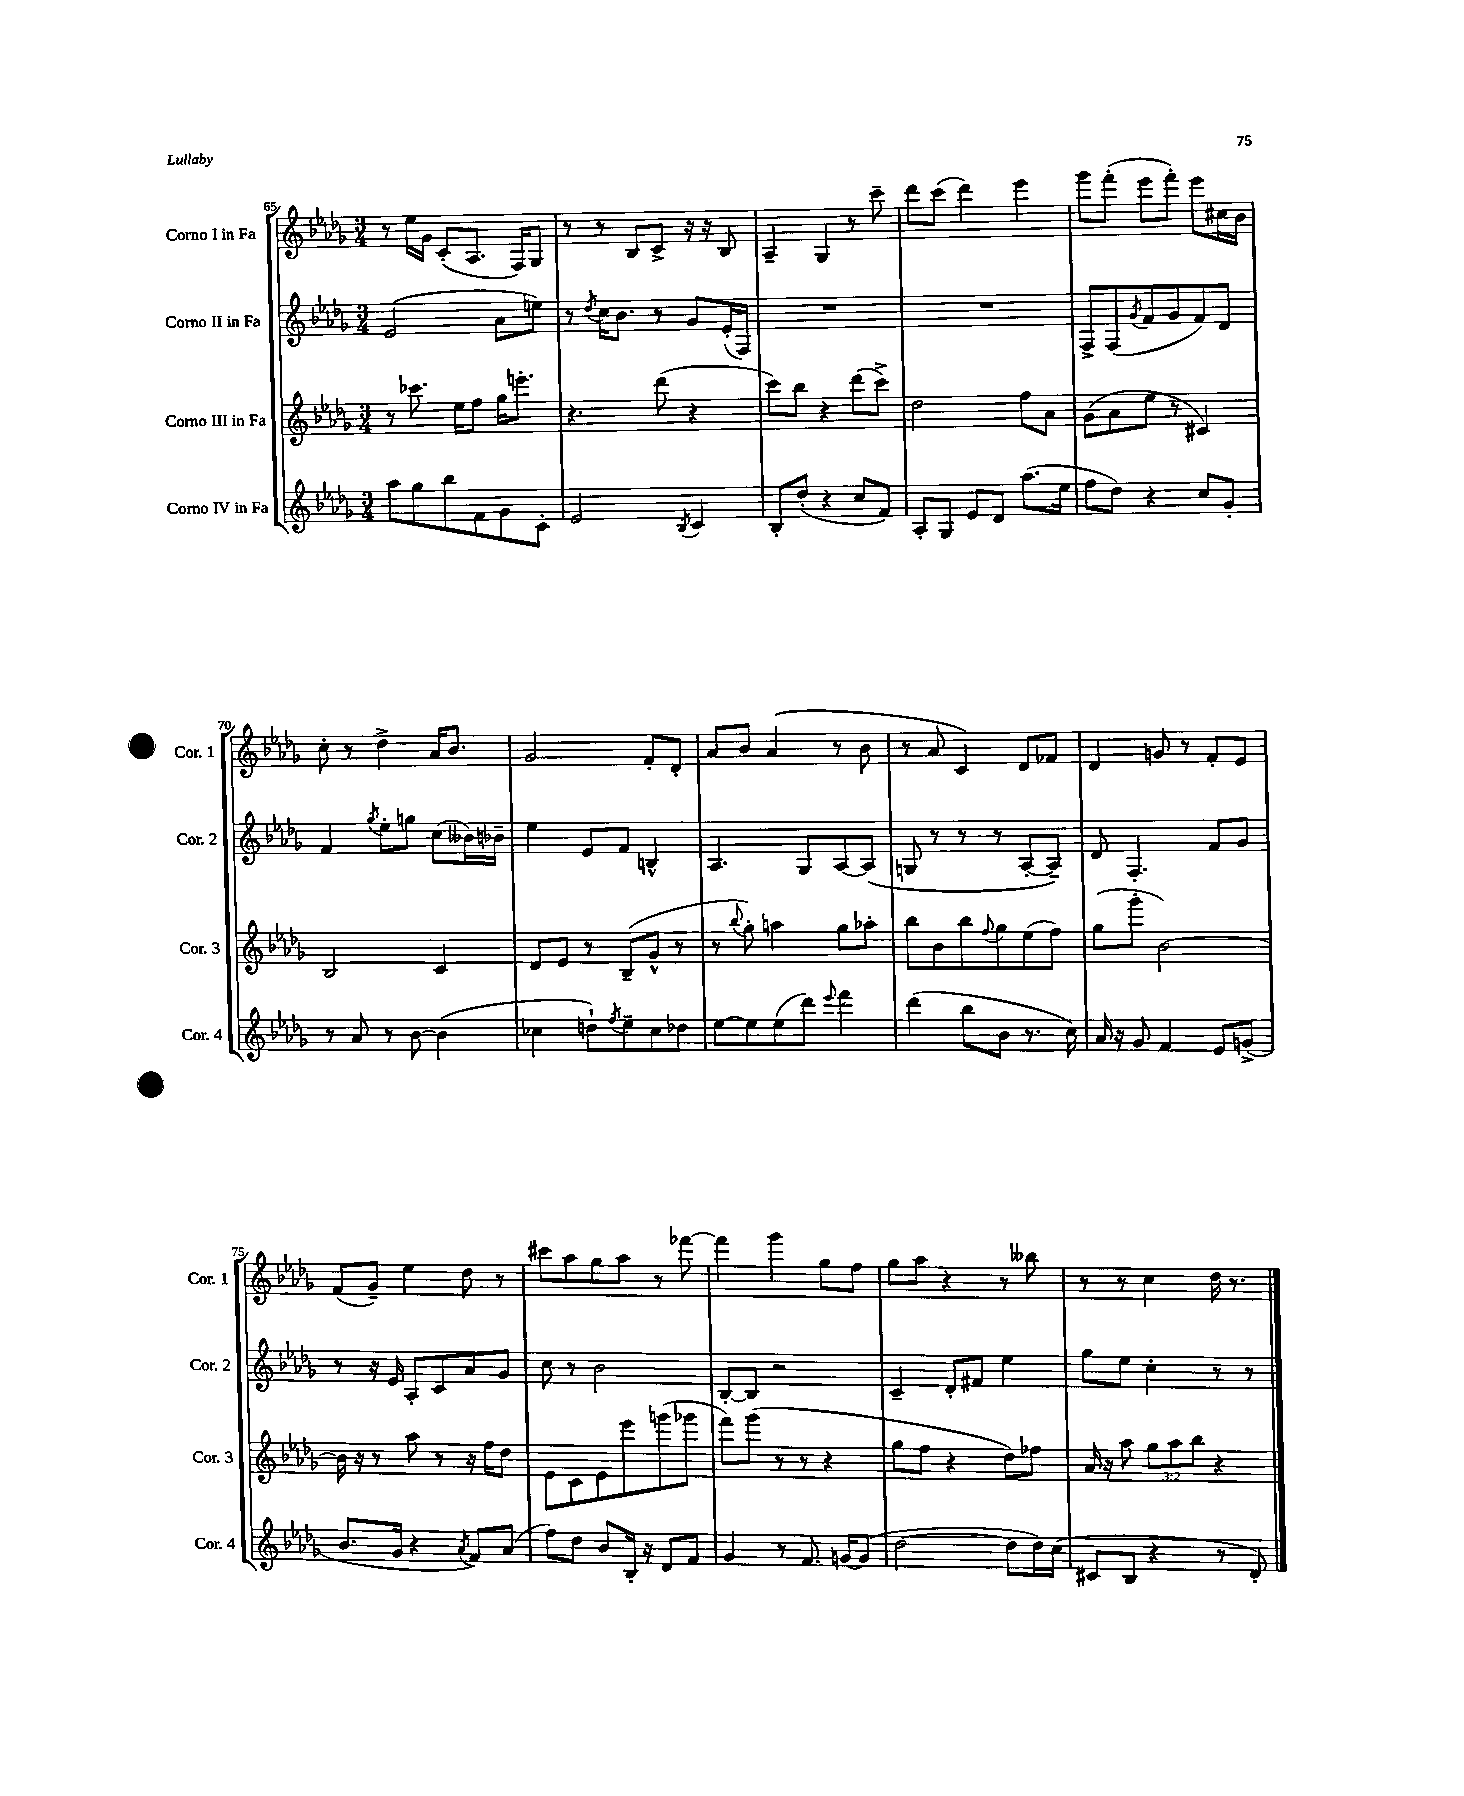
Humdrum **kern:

**kern	**kern	**kern	**kern
*staff4	*staff3	*staff2	*staff1
*clefG2	*clefG2	*clefG2	*clefG2
*k[b-e-a-d-g-]	*k[b-e-a-d-g-]	*k[b-e-a-d-g-]	*k[b-e-a-d-g-]
*M3/4	*M3/4	*M3/4	*M3/4
8aa-	8r	(2e-	8r
8gg-	8.ccc-	.	16ee-
.	.	.	16g-
8bb-	.	.	(8c'
.	16ee-	.	.
8f	8ff	.	8.A-
8g-	16gg-	8a-	.
.	8.eee'	.	16F)
8c'	.	8ee)	8G-
=	=	=	=
2e-	4.r	8r	8r
.	.	8qdd-	.
.	.	16cc	8r
.	.	8.b-	.
.	.	.	8B-
.	(8ddd-	8r	8c^
8qB-	.	.	.
4c	4r	8g-	16r
.	.	.	16r
.	.	(16e-'	8B-
.	.	16F)	.
=	=	=	=
8B-'	8ccc)	2.r	4A-~
(8dd-'	8bb-	.	.
4r	4r	.	4G-
8cc	(8ddd-	.	8r
8f)	8ccc^)	.	8ccc~
=	=	=	=
8A-'	2dd-	2.r	8ddd-
8G-	.	.	(8ccc
8e-	.	.	4ddd-)
8d-	.	.	.
(8.aa-	8ff	.	4eee-
.	8a-	.	.
16ee-	.	.	.
=	=	=	=
8ff	(8g-	8F^	8ggg-
8dd-)	8a-	(8F	(8fff'
.	.	8qg-	.
4r	8ee-	8f	8eee-
.	8r	8g-	8fff')
8cc	4c#)	8f)	8eee-
8g-'	.	8d-	16cc#
.	.	.	16b-
=	=	=	=
8r	2B-	4f	8cc'
8a-	.	.	8r
.	.	8qgg-	.
8r	.	8ee-'	4dd-^
[8b-	.	8gg	.
(4b-]	4c	(8cc	16a-
.	.	.	8.b-
.	.	16b--)	.
.	.	16b-~	.
=	=	=	=
4cc-	8d-	4ee-	2g-
.	8e-	.	.
8dd`)	8r	8e-	.
8qff	.	.	.
8ee-~	(8B-~	8f	.
8cc-	8g-^^	4B^^	8f'
8dd-	8r	.	8d-'
=	=	=	=
[8ee-	8r	4.A-	8a-
.	8qqbb-	.	.
8ee-]	8gg-')	.	8b-
(8ee-	4aa	.	(4a-
8ddd-)	.	8G-	.
8qqeee-	.	.	.
4fff	8gg-	[8A-	8r
.	8aa-'	(8A-]	8b-
=	=	=	=
(4ddd-	8bb-	8G	8r
.	8b-	8r	8a-
8bb-	8bb-	8r	4c)
.	8qqff	.	.
8b-	8gg-	8r	.
8.r	(8ee-	[8A-'	8d-
.	8ff)	8A-~])	8f-
16cc)	.	.	.
=	=	=	=
16a-	(8gg-	8d-	4d-
16r	.	.	.
8g-	8ggg-'	4.F'	.
4f	[2b-)	.	8g
.	.	.	8r
8e-	.	8f	8f'
(8g^	.	8g-	8e-
=	=	=	=
8.b-	16b-]	8r	(8f
.	16r	.	.
.	8r	16r	8g-~)
16g-	.	16e-	.
4r	8aa-	8A-'	4ee-
.	8r	8c	.
8qa-	.	.	.
8f)	16r	8a-	8dd-
.	16ff	.	.
(8a-	8dd-	8g-	8r
=	=	=	=
8ff)	8e-	8cc	8ccc#
8dd-	8c	8r	8aa-
8b-	8e-	2b-	8gg-
16B-'	8eee-	.	8aa-
16r	.	.	.
8d-	(8ggg	.	8r
8f	8ggg-	.	[8fff-
=	=	=	=
4g-	8fff)	[8B-'	4fff-]
.	(8ggg-	8B-]	.
8r	8r	2r	4ggg-
8.f	8r	.	.
.	4r	.	8gg-
[16g	.	.	.
(8g]	.	.	8ff
=	=	=	=
[2dd-	8gg-	4c~	8gg-
.	8ff	.	8aa-
.	4r	8d-'	4r
.	.	8f#	.
8dd-]	8dd-)	4ee-	8r
16dd-)	8ff-	.	8bb--
(16cc	.	.	.
=	=	=	=
8c#	16a-	8gg-	8r
.	16r	.	.
8B-	8aa-	8ee-	8r
4r	12gg-	4cc'	4cc
.	12aa-	.	.
.	12bb-	.	.
8r	4r	8r	16dd-
.	.	.	8.r
8d-')	.	8r	.
==	==	==	==
*-	*-	*-	*-
